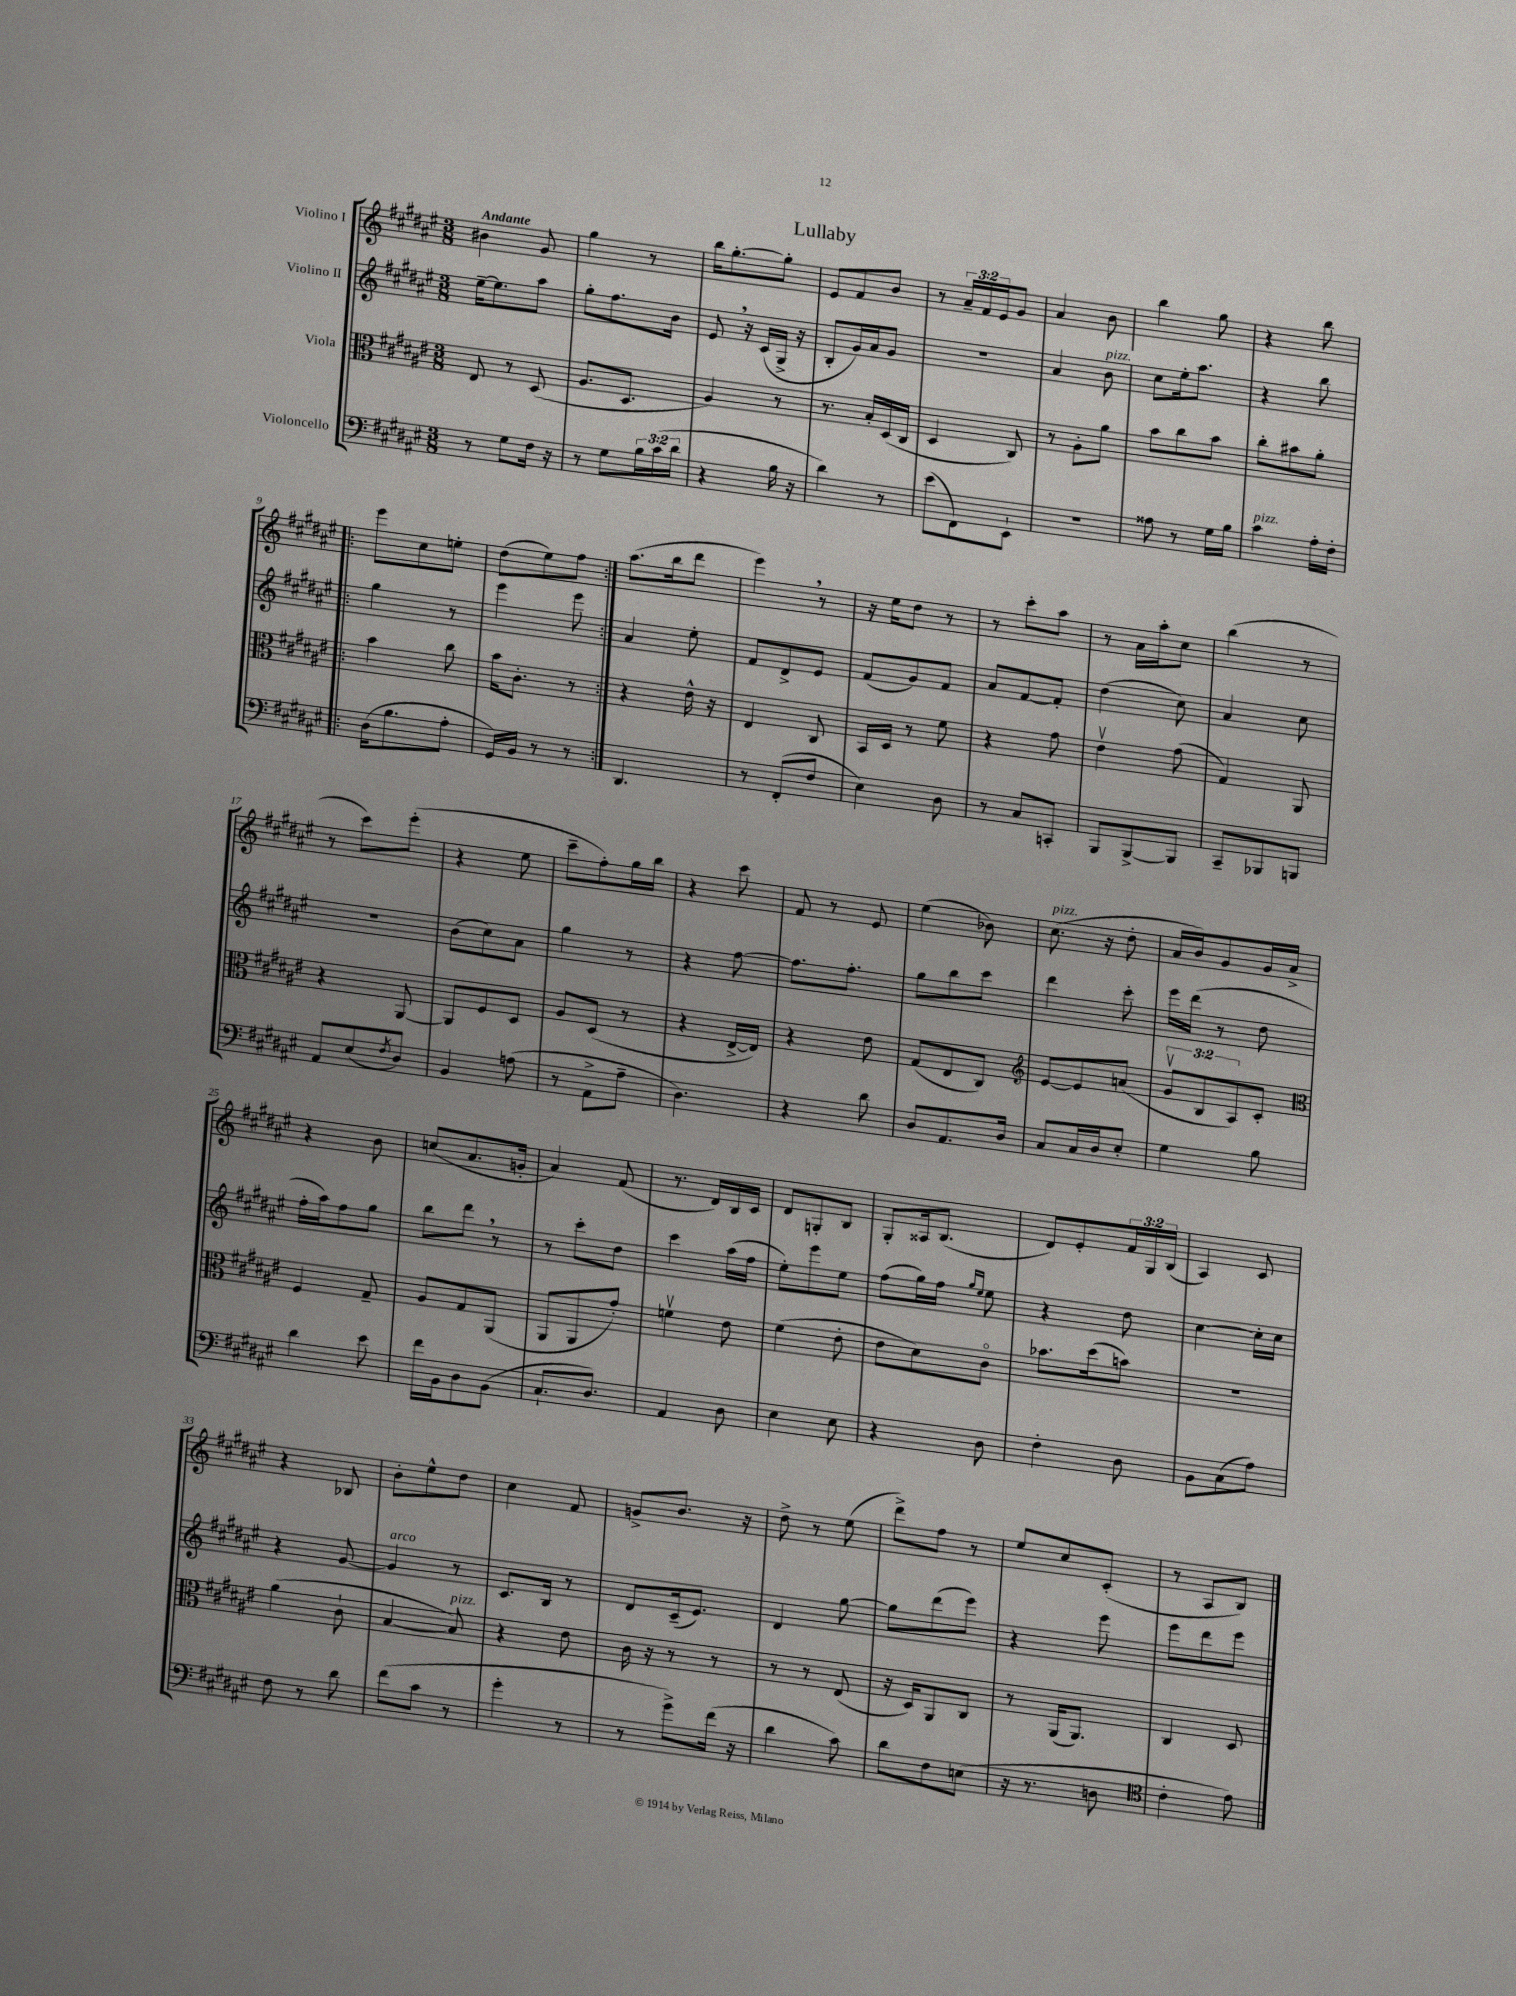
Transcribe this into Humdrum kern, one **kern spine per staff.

**kern	**kern	**kern	**kern
*staff4	*staff3	*staff2	*staff1
*clefF4	*clefC3	*clefG2	*clefG2
*k[f#c#g#d#a#e#]	*k[f#c#g#d#a#e#]	*k[f#c#g#d#a#e#]	*k[f#c#g#d#a#e#]
*M3/8	*M3/8	*M3/8	*M3/8
8r	8E#/	[16ee#~\LK	4b#\
.	.	8.ee#\]	.
8G#\L	8r	.	.
16F#\Jk	(8D#/	8aa#\J	8g#/
16r	.	.	.
=	=	=	=
8r	8.A#/L	8gg#'\L	4gg#\
8G#\L	.	8.ff#\	.
.	8.D#/J	.	.
24B\L	.	.	8r
(24c#\	.	.	.
.	.	16b\Jk	.
24d#\JJ	.	.	.
=	=	=	=
4r	4A#/)	8e#/	16bb\LK
.	.	.	[8.gg#'\
.	.	16r	.
.	.	(16c#/LL	.
16B\	8r	16G#^/JJ	8gg#'\]J
16r	.	16r	.
=	=	=	=
4d#\)	8.r	8B'/L	8e#/L
.	.	16g#/L)	8f#/
.	16B'/LL	16a#/J	.
8r	(16D#/	8g#/J	8b/J
.	16C#/JJ	.	.
=	=	=	=
(8e#\L	4D#/	4.r	8r
8FF#\)	.	.	24a#~/LL
.	.	.	24f#/
.	.	.	24e#/J
8EE#`\J	8C#/)	.	8g#/J
=	=	=	=
4.r	8r	4a#/	4a#/
.	8A#'\L	.	.
.	8a#\J	8b\	8b\
=	=	=	=
8A##\	8b\L	8cc#\L	4bb\
8r	8cc#\	16ee#'\k	.
.	.	8.aa#\J	.
16G#\LL	8b\J	.	8gg#\
16B\JJ	.	.	.
=	=	=	=
4c#\	8cc#'\L	4r	4r
.	8b#\	.	.
16A#'\LL	8a#'\J	8bb\	8bb\
16F#'\JJ	.	.	.
=!|:	=!|:	=!|:	=!|:
(16D#\LK	4b\	4gg#\	8eee#\L
8.B\	.	.	.
.	.	.	8cc#\
8A#'\J	8cc#\	8r	8ee'\J
=	=	=	=
16GG#/LL)	16b\LK	4eee#\	(8dd#\L
16BB/JJ	8.c#'\J	.	.
8r	.	.	8ee#\)
8r	8r	8eee#\	8ff#\J
=:|!	=:|!	=:|!	=:|!
4.DD#/	4r	4a#/	(8.aa#\L
.	.	.	16bb\k
.	16e#^^\	8ee#'\	8ddd#\J
.	16r	.	.
=	=	=	=
8r	4E#/	8f#/L	4eee#\)
(8FF#'/L	.	8d#^/	.
8F#/J	8C#/	8e#/J	8r
=	=	=	=
4E#\)	16BB/LL	(8f#/L	16r
.	16D#/JJ	.	16ee#\LK
.	8r	8g#/)	8dd#\J
8D#\	8f#\	8f#/J	8r
=	=	=	=
8r	4r	8a#/L	8r
8C#/L	.	[8f#/	8ccc#'\L
8CC'/J	8g#\	8f#'/]J	8aa#\J
=	=	=	=
8BBB/L	4e#v\	(4dd#\	8r
[8BBB^/	.	.	16a#\LL
.	.	.	16aa#'\J
8BBB/]J	(8g#\	8cc#\)	8cc#\J
=	=	=	=
8CC#~/L	4G#/)	4a#/	(4bb\
8BBB-/	.	.	.
8BBB/J	8AA#/	8cc#\	8r
=	=	=	=
8AA#/L	4r	4.r	8r
(8E#/	.	.	8ccc#\L)
8qF#/	.	.	.
8D#/J)	[8AA#/	.	(8eee#'\J
=	=	=	=
4BB/	8AA#/]L	(8b\L	4r
.	8F#/	8cc#\)	.
(8A\	8D#/J	8a#\J	8ee#\
=	=	=	=
8r	8A#/L	4gg#\	8ccc#~\L
8AA#^\L	(8D#/J	.	8ff#'\)
8A#~\J	8r	8r	16gg#\L
.	.	.	16bb\JJ
=	=	=	=
4.D#\)	4r	4r	4r
.	[16E#^/LL	[8ff#\	8ccc#\
.	16E#/]JJ)	.	.
=	=	=	=
4r	4r	8.ff#\]L	8f#/
.	.	.	8r
.	.	8.ff#'\J	.
8d#\	8e#\	.	8e#/
=	=	=	=
8D#/L	(8G#/L	8gg#\L	(4ee#\
8.AA#/	8E#/	8bb\	.
.	8C#/J)	8ccc#\J	8b-\)
16D#/Jk	.	.	.
=	=	=	=
*	*clefG2	*	*
8C#/L	[8e#/L	4ddd#\	(8.cc#\
16C#/L	8e#/]	.	.
16D#/J	.	.	16r
8E#'/J	(8a/J	8ccc#'\	8dd#'\
=	=	=	=
4G#\	12g#v/L	16eee#\LL	16a#/LL
.	.	(16ddd#\JJ	16b/J)
.	12B/	.	.
.	.	8r	8g#/
.	12A#/)	.	.
8B\	8c#'/J	8dd#\	16g#/L
.	.	.	16a#^/JJ
=	=	=	=
*	*clefC3	*	*
4d#\	4F#/	16ff#'\LL	4r
.	.	16aa#\J)	.
.	.	8ff#\	.
8e#\	8G#~/	8gg#\J	8b\
=	=	=	=
16f#\LL	8A#/L	8bb\L	(8cc/L
16BB\J	.	.	.
8D#\	8G#/	8ddd#\J	8.a#/
(8BB\J	(8AA#/J	8r	.
.	.	.	16g'/Jk
=	=	=	=
8.C#`/L	8AA#/L	8r	4a#/)
.	8AA#/	8ccc#'\L	.
8.D#/J)	.	.	.
.	8g#'/J)	8dd#\J	(8f#/
=	=	=	=
4AA#/	4fv\	4ccc#\	8.r
.	.	.	16d#/LL)
8D#\	8e#\	(16aa#\LL	16B/
.	.	16ff#\JJ	16c#/JJ
=	=	=	=
4E#\	(4f#\	8ee#'\L)	8d#/L
.	.	8eee#\	8G'/
8E#\	8e#'\	8ee#\J	8B/J
=	=	=	=
4r	8e#\L	(8ff#\L	8G#'/L
.	8d#\)	16gg#\L)	16A##/k
.	.	16ff#\JJ	(8.B/J
.	.	16qqgg#/LL	.
.	.	16qqee#/JJ	.
8D#\	8c#o\J	8ee#\	.
=	=	=	=
4F#'\	8.b-\L	4r	8d#/L)
.	.	.	8e#'/
.	(16dd#\k	.	.
8D#\	8b\J)	8dd#\	24f#/L
.	.	.	24G#/
.	.	.	(24B/JJ
=	=	=	=
8BB\L	4.r	[4cc#\	4A#/)
(8C#\	.	.	.
8A#\J)	.	16cc#'\]LL	8c#/
.	.	16cc#\JJ	.
=	=	=	=
8F#\	(4a#\	4r	4r
8r	.	.	.
8d#\	8c#`\	[8g#/	8B-/
=	=	=	=
(8f#\L	[4B/	4g#/]	8b'\L
8c#\J	.	.	8ee#^^\
8r	8B/])	8r	8dd#\J
=	=	=	=
4g#'\	4r	8.c#/L	4cc#\
.	.	16B/Jk	.
8r	8e#\	8r	8f#/
=	=	=	=
8r	16c#\	8d#/L	8g^/L
.	16r	.	.
8g#^\L)	8r	(16c#~/k	8.b/J
.	.	8.e#/J)	.
(16f#\Jk	8r	.	.
16r	.	.	16r
=	=	=	=
4d#\	8r	4d#/	8dd#^\
.	8r	.	8r
8c#\)	(8E#/	[8gg#\	(8ee#\
=	=	=	=
8d#\L	16r	8gg#\]L	8ddd#^\L)
.	16D#/LK)	.	.
8F#\	8AA#/	(8ddd#\	8ff#\J
(8E\J	8C#/J	8eee#\J)	8r
=	=	=	=
16r	8r	4r	8ee#/L
8.r	.	.	.
.	(16AA#/LK	.	8cc#/
.	8.AA#/J)	.	.
8D\	.	8eee#\	(8c#'/J
=	=	=	=
*clefC4	*	*	*
4c#'\	4C#/	8eee#\L	8r
.	.	8ddd#\	8A#/L
8e#\)	8D#/	8eee#\J	8B/J)
==	==	==	==
*-	*-	*-	*-
